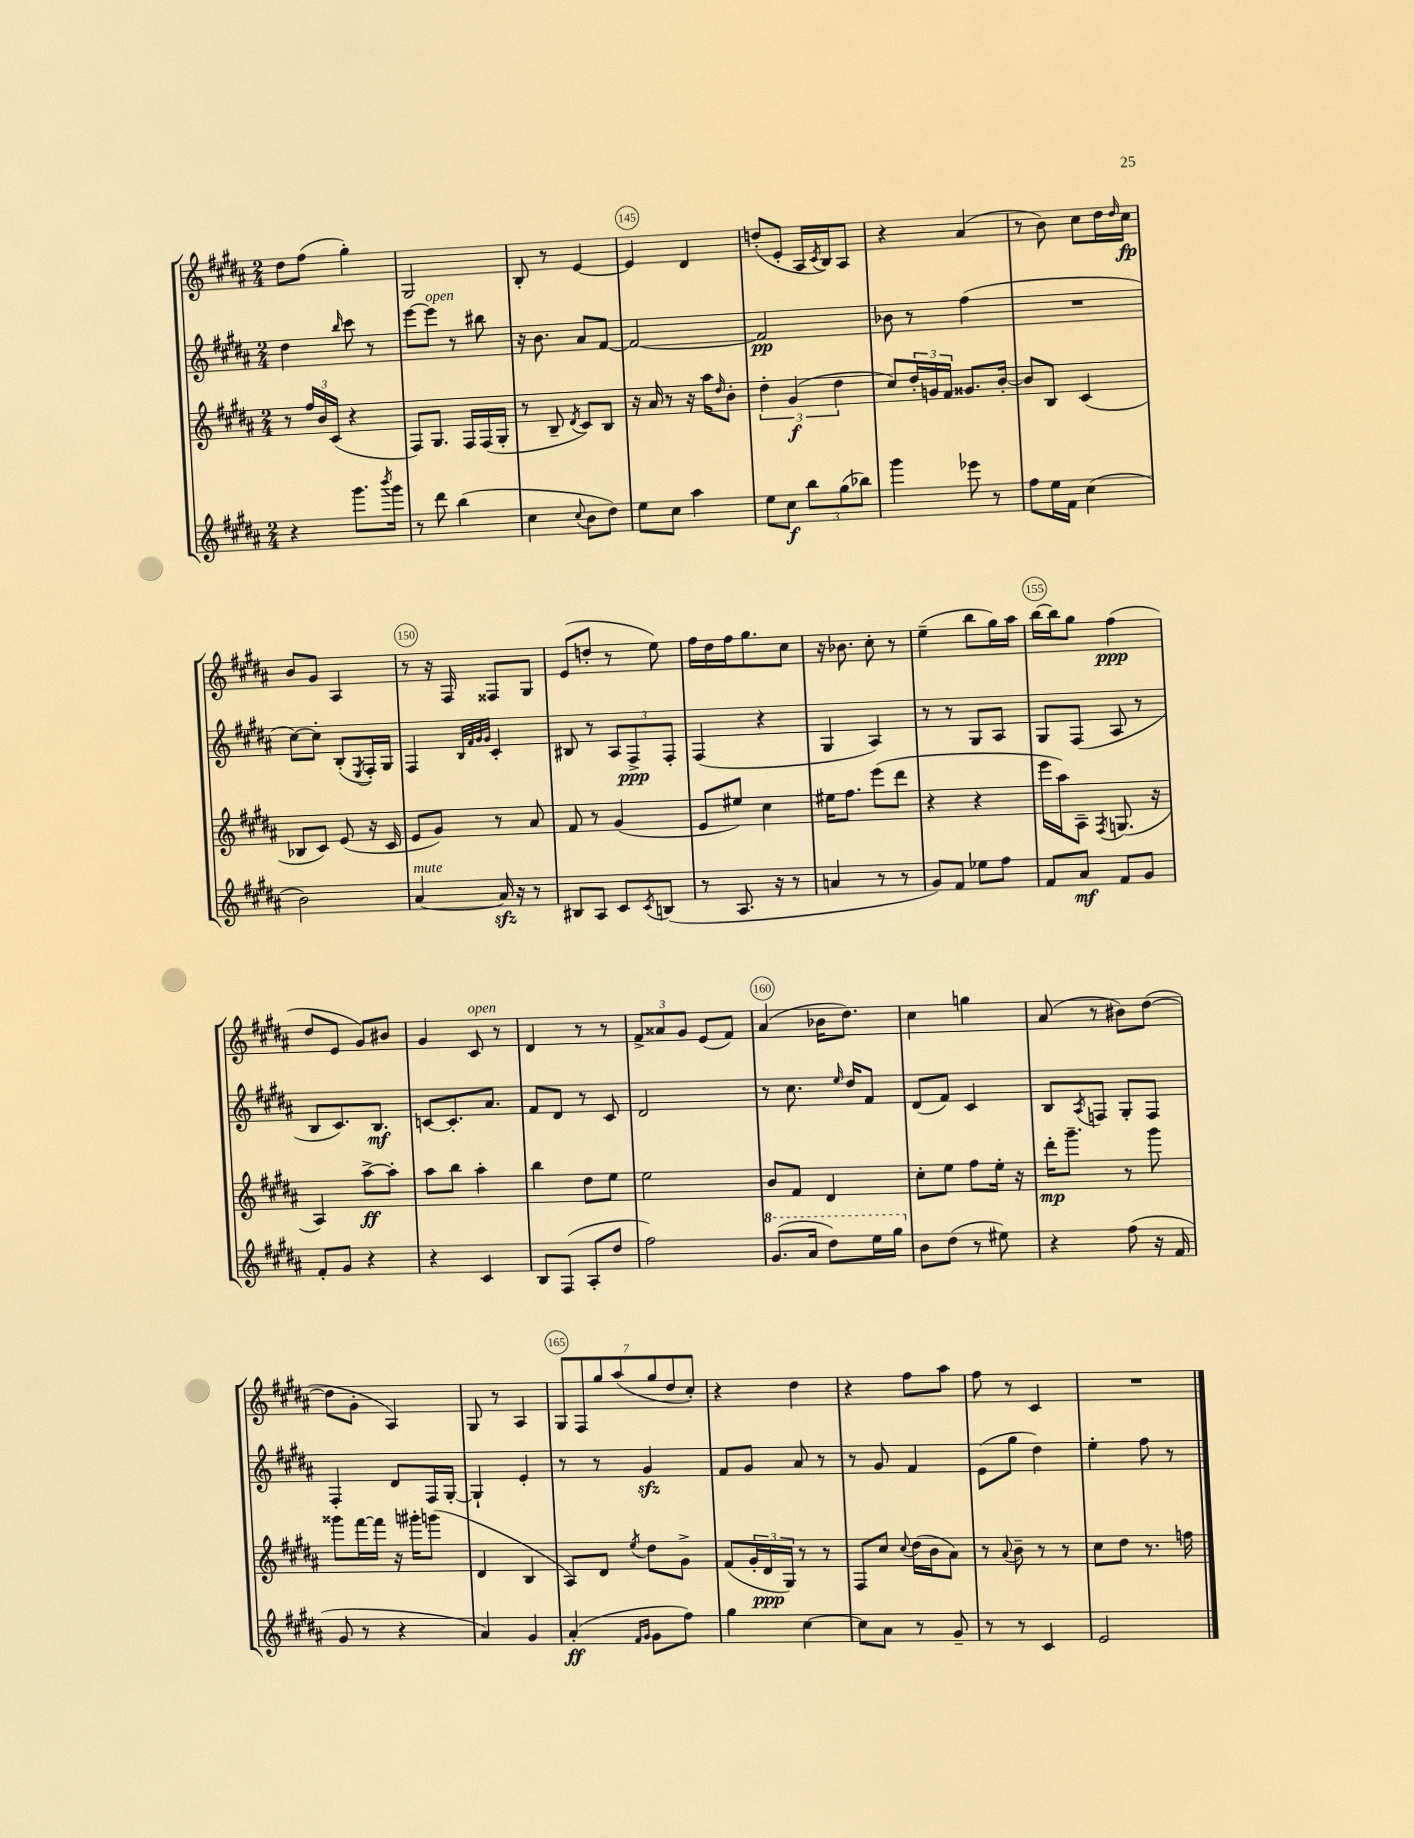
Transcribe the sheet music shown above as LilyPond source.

<<
\new StaffGroup <<
\new Staff = "s0" {
    \clef treble \key b \major \numericTimeSignature \time 2/4
    dis''8 fis''8( gis''4-.) |
    gis2 |
    b8-. r8 e'4~ |
    e'4 dis'4 |
    d''8-.( e'8-. ais16 \acciaccatura { cis'8 } b16) ais8 |
    r4 ais'4( |
    r8 b'8) cis''8 dis''16 \grace { dis''16 } cis''16\fp |
    b'8 gis'8 ais4 |
    r8 r16 fis16 fisis8 gis8 |
    e'8( d''8-. r8 e''8) |
    fis''16 dis''16 fis''16 gis''8. cis''8 |
    r16 bes'8. cis''8-. r8 |
    e''4--( b''8 gis''16) ais''16 |
    b''16~ b''16 gis''8 fis''4\ppp( |
    dis''8 e'8 gis'8) bis'8 |
    gis'4 cis'8^\markup { \italic "open" } r8 |
    dis'4 r8 r8 |
    \tuplet 3/2 { fis'8-> aisis'8 gis'8 } e'8( fis'8) |
    ais'4( bes'16 dis''8.) |
    cis''4 g''4 |
    ais'8( r8 bis'8) dis''8~( |
    dis''8 gis'8-. ais4) |
    gis8 r8 ais4 |
    \tuplet 7/4 { gis8 fis8 gis''8 ais''8( gis''8 dis''8 cis''8-.) } |
    r4 dis''4 |
    r4 fis''8 ais''8 |
    fis''8 r8 cis'4 |
    R2 \bar "|." |
}
\new Staff = "s1" {
    \clef treble \key b \major \numericTimeSignature \time 2/4
    dis''4 \grace { b''16 } cis'''8 r8 |
    e'''8~ e'''8^\markup { \italic "open" } r8 bis''8 |
    r16 b'8. ais'8 fis'8~ |
    fis'2~ |
    fis'2\pp |
    bes'8 r8 fis''4( |
    R2 |
    cis''8~) cis''8-. b8-.( \acciaccatura { e8 } fis16-.) gis16 |
    fis4 \grace { b32 fis'32 gis'32 gis'32 } cis'4-. |
    bis8 r8 \tuplet 3/2 { ais8 fis8->\ppp fis8-. } |
    fis4( r4 |
    gis4 ais4) |
    r8 r8 gis8 ais8 |
    gis8 fis8( ais8 r8 |
    b8 cis'8.) b8.\mf |
    c'8~ c'8.-. ais'8. |
    fis'8 dis'8 r8 cis'8 |
    dis'2 |
    r8 cis''8. \grace { e''16 } dis''16 fis'8 |
    dis'8( fis'8) cis'4 |
    b8 \acciaccatura { ais8 } f8 gis8-. f8 |
    fis4-. dis'8 fis16 gis16~-. |
    gis4-! e'4-. |
    r8 r8 gis'4\sfz |
    fis'8 gis'8 ais'8 r8 |
    r8 gis'8 fis'4 |
    e'8( gis''8 dis''4) |
    e''4-. fis''8 r8 \bar "|." |
}
\new Staff = "s2" {
    \clef treble \key b \major \numericTimeSignature \time 2/4
    r8 \tuplet 3/2 { fis''16 b'16 cis'16( } r4 |
    fis8) gis8. fis16 fis16( gis16-. |
    r8 b8-- \acciaccatura { dis'8 } cis'8) b8 |
    r16 ais'16 r8 r16 ais''16 \grace { dis''16 } b'8-. |
    \tuplet 3/2 { dis''4-. gis'4\f( dis''4 } |
    cis''8) \tuplet 3/2 { dis''16-. g'16 fis'16 } gisis'8. b'16~-. |
    b'8 b8 cis'4( |
    bes8 cis'8) e'8( r16 cis'16 |
    e'8 gis'8) r8 ais'8 |
    fis'8 r8 gis'4( |
    e'8 eis''8) cis''4 |
    eis''16 fis''8. e'''8( dis'''8 |
    r4 r4 |
    e'''16 ais''16) ais8-- \acciaccatura { fis8 } g8.( r16 |
    ais4) ais''8~->\ff ais''8-. |
    ais''8 b''8 ais''4-. |
    b''4 dis''8 e''8 |
    e''2 |
    b'8 fis'8 dis'4 |
    cis''8-. e''8 fis''8 e''16-. r16 |
    dis'''16-.\mp gis'''8.-- r8 gis'''8 |
    gisis'''8 fis'''16~ fis'''16 r16 gis'''16-. g'''8( |
    dis'4 b4 |
    ais8) dis'8 \acciaccatura { e''8 } dis''8 gis'8-> |
    fis'8( \tuplet 3/2 { gis'16-. dis'16\ppp gis16) } r8 r8 |
    fis8 cis''8 \appoggiatura { cis''8 } dis''16( b'16 ais'8) |
    r8 \appoggiatura { ais'8 } b'8-- r8 r8 |
    cis''8 dis''8 r8. f''16 \bar "|." |
}
\new Staff = "s3" {
    \clef treble \key b \major \numericTimeSignature \time 2/4
    r4 gis'''8. \acciaccatura { b'''8 } gis'''16 |
    r8 dis'''8 b''4( |
    cis''4 \appoggiatura { cis''8 } b'8 dis''8) |
    e''8 cis''8 ais''4 |
    e''8 cis''8\f \tuplet 3/2 { b''8 gis''8( bes''8) } |
    gis'''4 ees'''8 r8 |
    fis''8 e''16 fis'16 cis''4( |
    b'2) |
    ais'4~^\markup { \italic "mute" } ais'16\sfz r16 r8 |
    bis8 ais8 cis'8 \acciaccatura { cis'8 } b8( |
    r8 ais8. r16 r8 |
    a'4 r8 r8 |
    gis'8) fis'8 ees''8 fis''8 |
    fis'8 ais'8\mf fis'8 gis'8 |
    fis'8-. gis'8 r4 |
    r4 cis'4 |
    b8 fis8( ais8-. dis''8 |
    fis''2) |
    \ottava #1 gis''8.( ais''16 dis'''8) e'''16 gis'''16 \ottava #0 |
    b'8 dis''8( r8 eis''8) |
    r4 fis''8( r16 fis'16 |
    gis'8 r8 r4 |
    ais'4) gis'4 |
    ais'4-.\ff( \grace { fis'16 gis'16 } gis'8 fis''8) |
    gis''4 cis''4~ |
    cis''8 ais'8 r8 gis'8-- |
    r8 r8 cis'4 |
    e'2 \bar "|." |
}
>>
>>
\layout { \context { \Score currentBarNumber = #142 \override BarNumber.break-visibility = ##(#f #t #t) barNumberVisibility = #(every-nth-bar-number-visible 5) \override BarNumber.stencil = #(make-stencil-circler 0.1 0.3 ly:text-interface::print) } }
